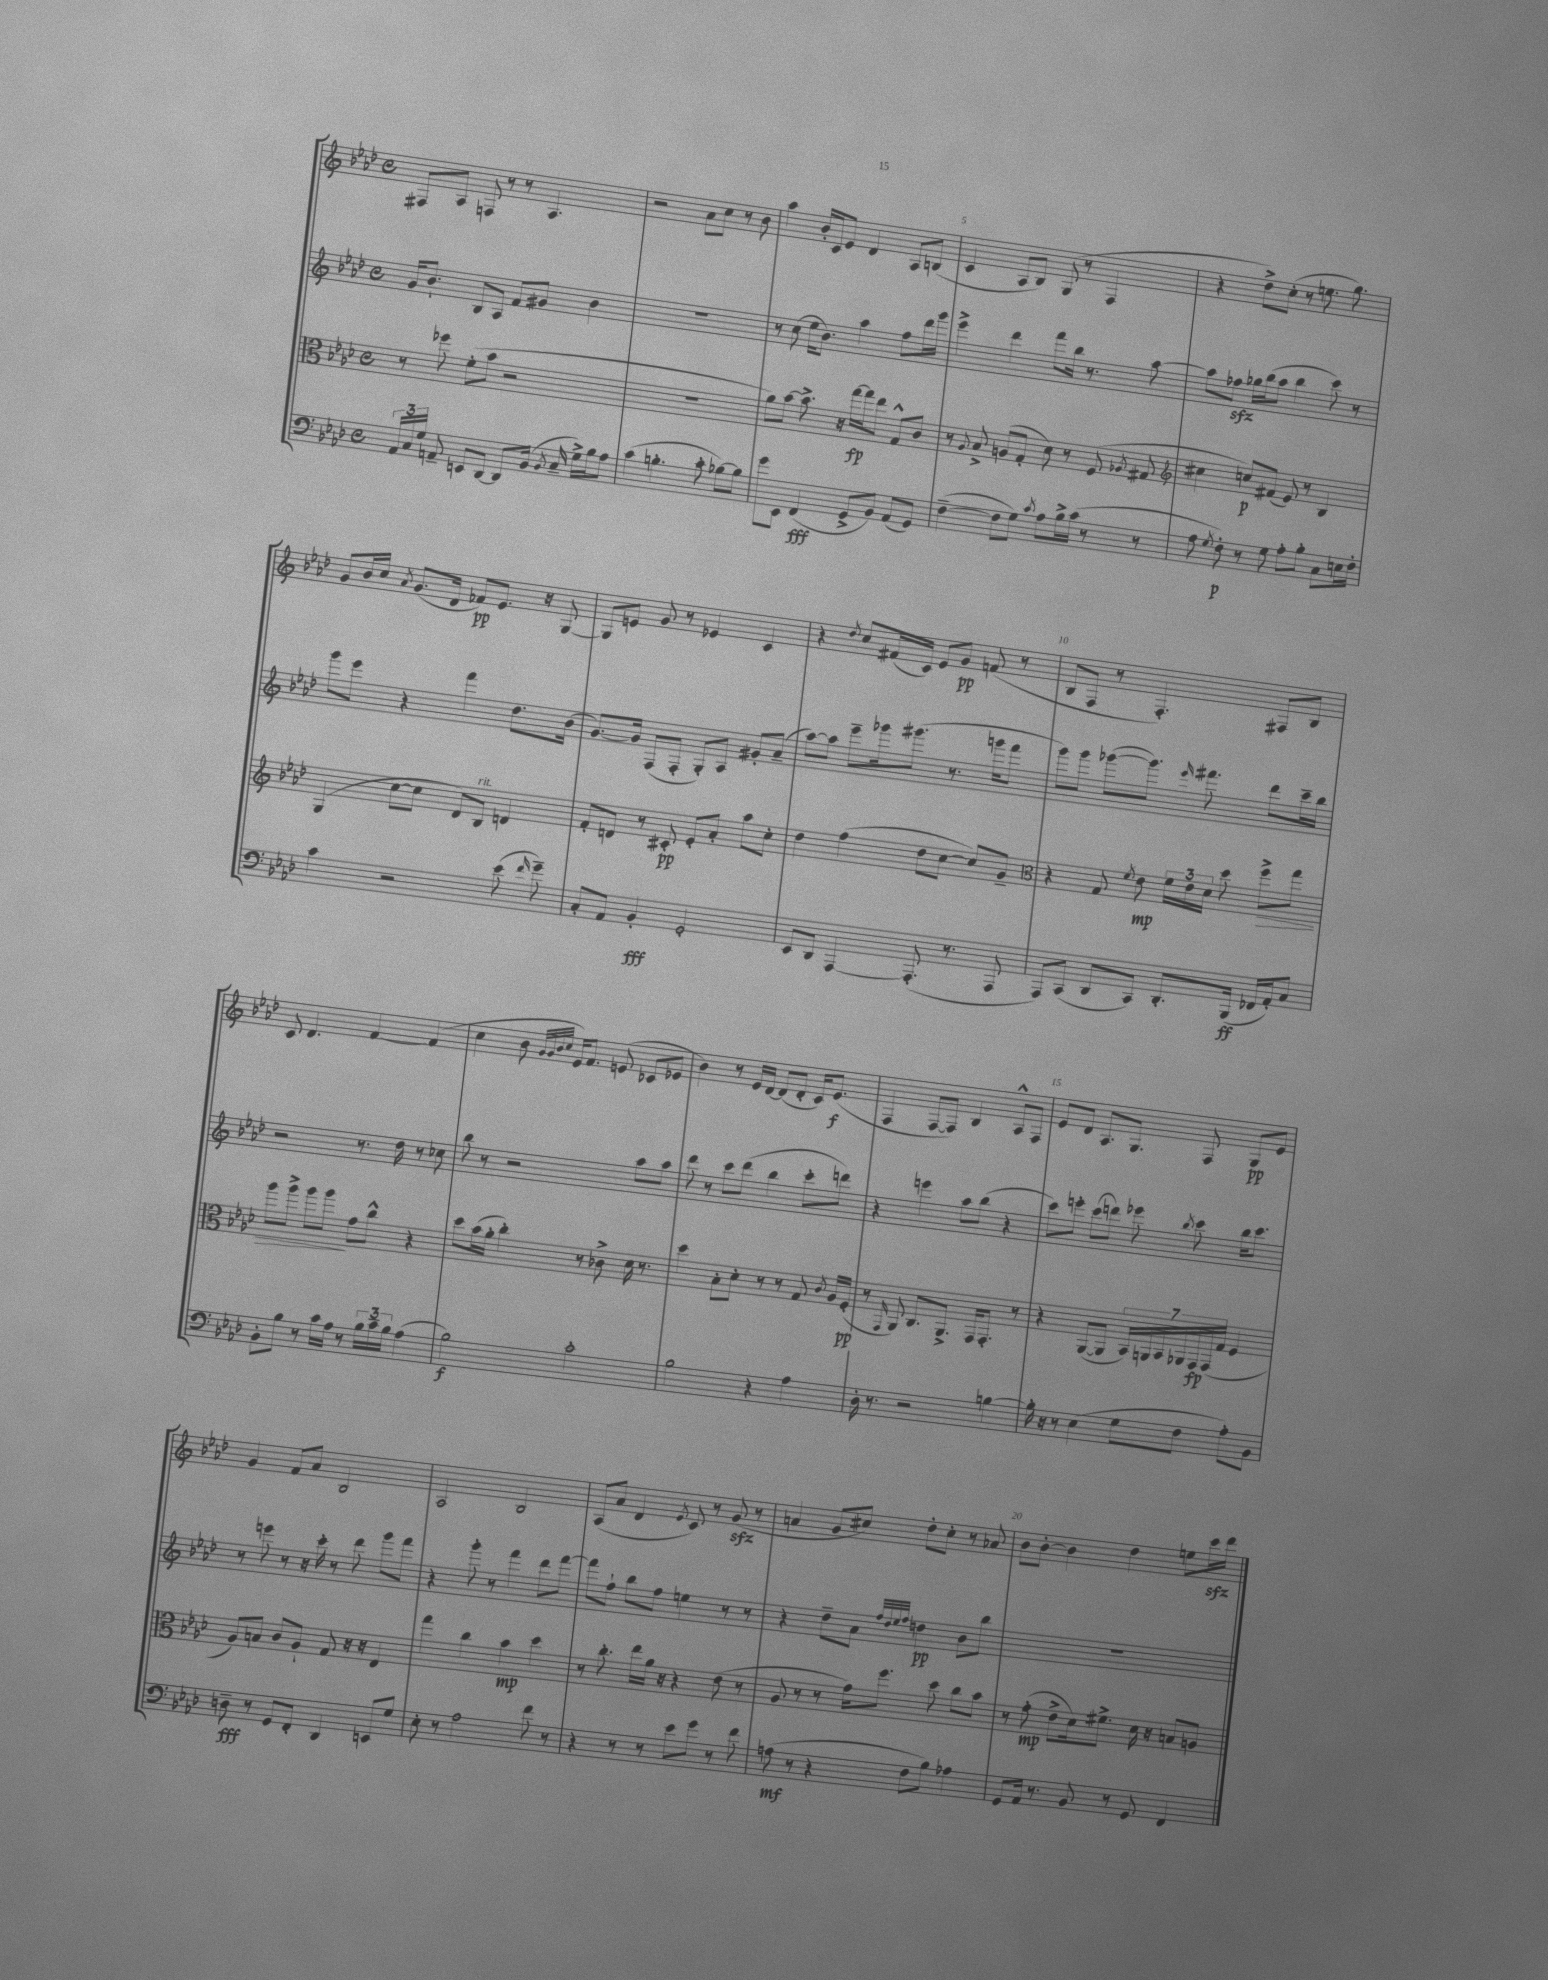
<<
\new StaffGroup <<
\new Staff = "s0" {
    \clef treble \key aes \major \defaultTimeSignature \time 4/4
    \autoBeamOff fis8[ aes8] f8 r8 r8 aes4. |
    r2 aes'8[ c''8] r8 bes'8 |
    aes''4 bes'16[-. c'16 ees'8] des'4 aes8[ b8]( |
    c'4 aes8[ bes8]) g8( r8 f4 |
    r4 des''8[->) c''8]-.( r8 e''8. g''8.) |
    g'8[ bes'16 c''16] \acciaccatura { aes'8 } g'8.[( des'16] fes'8[\pp) ees'8.] r16 g8~ |
    g8[ e'8] g'8 r8 ees'4 c'4 |
    r4 \acciaccatura { des''8 } c''8[ fis'16( c'16]) ees'8[ g'8]\pp f'8( r8 |
    bes8[ f8] r8 f4.-.) fis8[ bes8] |
    c'8 des'4. f'4~ f'4( |
    c''4 bes'8 \grace { g'32[ g'32 bes'32 c''32] } ees'16[) f'8.] e'8( ces'8[ ees'8] |
    bes'4) r8 ees'16[ des'16]~ des'8[( des'8]-. c'16[) ees'8.]\f( |
    f4 f8[~ f8]) bes4 aes8[-^ f8] |
    ees'8[ des'8] aes8.[ g8.] f8 g8[\pp ees'8] |
    g'4 f'8[ aes'8] bes2 |
    aes2 bes2 |
    aes8[( aes'8] des'4 \acciaccatura { ees'8 } c'8) r8 g'8\sfz( r8 |
    a'4 g'8[ cis''8]) des''8[-. cis''8]-. r8 aes'8 |
    bes'8[ bes'8]~-. bes'4 des''4 e''8[ c'''16\sfz des'''16] \bar "|." |
}
\new Staff = "s1" {
    \clef treble \key aes \major \defaultTimeSignature \time 4/4
    \autoBeamOff g'16[ bes'8.]-! bes8[ aes8] f'8[ gis'8] bes'4 |
    R1 |
    r8 c''8( ees''16[ bes'8.]) aes''4 f''8[ des'''16 g'''16] |
    ees'''4-> des'''4 f'''8[ bes''16] r8. aes''8~ |
    aes''8[ fes''8]\sfz ges''16[ bes''16( aes''8] bes''4 c'''8) r8 |
    g'''8[ ees'''8] r4 f'''4 des''8.[ bes'16]( |
    g'8.[~) g'16] f8[( f8]-. g8[-.) aes8] gis'8[-. aes'8]--( |
    aes''8[~) aes''8] ees'''8[-- ges'''16 gis'''8.]( r8. g'''16[ f'''8] |
    g'''8[) g'''8] ges'''8[~( ges'''8.]) \grace { ees'''16 } fis'''8. des'''8[ c'''16-- bes''16] |
    r2 r8. des''16 r8 ces''8 |
    bes''8 r8 r2 aes''8[ aes''8] |
    des'''8 r8 c'''8[ des'''8]( bes''4 c'''8[-. d'''8]) |
    r4 e'''4 aes''8[ bes''8]( r4 |
    c'''8[) e'''8]-. c'''8[( d'''8]) ees'''8 \acciaccatura { bes''8 } c'''8 bes''16[ c'''8.] |
    r8 e'''8 r8 r16 c'''16-. r8 des'''8 g'''8[ f'''8] |
    r4 g'''8-. r8 f'''4 des'''8[ f'''8]~ |
    f'''8[ f''8]-! bes''8[ f''8] e''4 r8 r8 |
    r4 des''8[-- aes'8] \grace { f''32[ des''32 ees''32 f''32] } d''4\pp bes'8[ bes''8] |
    R1 \bar "|." |
}
\new Staff = "s2" {
    \clef alto \key aes \major \defaultTimeSignature \time 4/4
    \autoBeamOff r8 fes''8 f'8[-.( bes'8] r2 |
    R1 |
    aes'8[) bes'8]~ bes'8.-> r16 g''16[~\fp g''16 ees''8] g8[-^ c'8] |
    r8 \appoggiatura { aes8 } bes8-> a8[( g8]-. des'8) r8 f8( \acciaccatura { aes8 } gis8 |
    \clef treble cis''4 c''8[\p) fis'8]( ees'8) r8 bes4 |
    g4( c''8[~ c''8] des'8[) bes8]^\markup { \italic "rit." } d'4 |
    f'8[-. d'8] r8 cis'8-.\pp ees'8[-. aes'8]-. aes''8[ c''8]-. |
    des''4 f''4( des''8[ c''8]~ c''8[) g'8]-- |
    \clef alto r4 g8 \acciaccatura { f'8 } ees'8\mp \tuplet 3/2 { f'16[ ees'16 des'16] } des''8 f''8[->\> g''8] |
    aes''8[ aes''8]-> aes''8[ aes''8]\! g'8[ c''8]-^ r4 |
    des''8[ bes'16( aes'16]-. c''4-.) r8 ces'8-> des'16 r8. |
    des''4 bes8[-. des'8]-. r8 r8 g8 \acciaccatura { c'8 } aes16[ f16]-.\pp( |
    r8 \grace { g,16 } aes,8) c8.[ aes,8.]-> g,16[ g,8.]-. r8 |
    r4 aes,8[~( aes,8] \tuplet 7/4 { bes,16[) a,16 bes,16 aes,16 g,16\fp g,16( g16] } f4 |
    aes8[) b8] c'8[ aes8]-! g8 r16 r16 ees4 |
    g''4 c''4 bes'4\mp des''4 |
    r8 c''8.-. ees''16[ aes'16] r16 r4 ees'8( r8 |
    aes8 r8 r8 g'16[) f''8.] des''8 c''8[ bes'8] |
    r8 g'8-.\mp( ees'8[-> des'16) fis'8.]-> des'16 r16 b8[ a8] \bar "|." |
}
\new Staff = "s3" {
    \clef bass \key aes \major \defaultTimeSignature \time 4/4
    \autoBeamOff \tuplet 3/2 { aes,16[ c16 g16] } a,8-- e,8[ des,8]~ des,8[ bes,16]( \acciaccatura { bes,8 } c16-- g16[->) bes16 aes8] |
    c'4( b4.-. c'8-. bes8[~) bes8] |
    g'8[ ees,8] f,4\fff( g,8[-> bes,8]) aes,8[( g,8]) |
    f4~--( f8[ g8]) \acciaccatura { c'8 } aes8[ bes16-> c'16]( r8 r8 |
    aes8 \acciaccatura { g8 } f8-.\p) r8 g8 aes8[-. bes8]-. c8[ e16 f16]-. |
    c'4 r2 ees'8( \grace { f'16 } g'8--) |
    c8[-. aes,8] bes,4-.\fff g,2-. |
    ees,8[ des,8] aes,,4~ aes,,8.-.( r8. aes,,8 |
    aes,,8[) c,8]( des,8[ c,8]) des,8.[-. bes,,16]\ff( fes,16[ aes,16-.) c8] |
    bes,8[-. bes8] r8 c'16[ aes16] r8 \tuplet 3/2 { bes16[ c'16-- bes16] } aes4( |
    bes2\f) c'2-. |
    bes2 r4 aes4 |
    des16-. r8. r2 b4~ |
    b16-. r16 r8 ees4( g8[ f8] aes8[-.) bes,8] |
    d8--\fff r8 g,8[ f,8]-. des,4 e,8[ g8] |
    ees8-. r8 aes2 f'8 r8 |
    r4 r8 r8 ees'8[ g'8] r8 f'8 |
    a8\mf( r8 r4 f8[ bes8]) aes4 |
    g,8[ aes,16] r8. bes,8 r8 g,8 f,4 \bar "|." |
}
>>
>>
\layout { \context { \Score currentBarNumber = #2 \override BarNumber.break-visibility = ##(#f #t #t) barNumberVisibility = #(every-nth-bar-number-visible 5) } }
